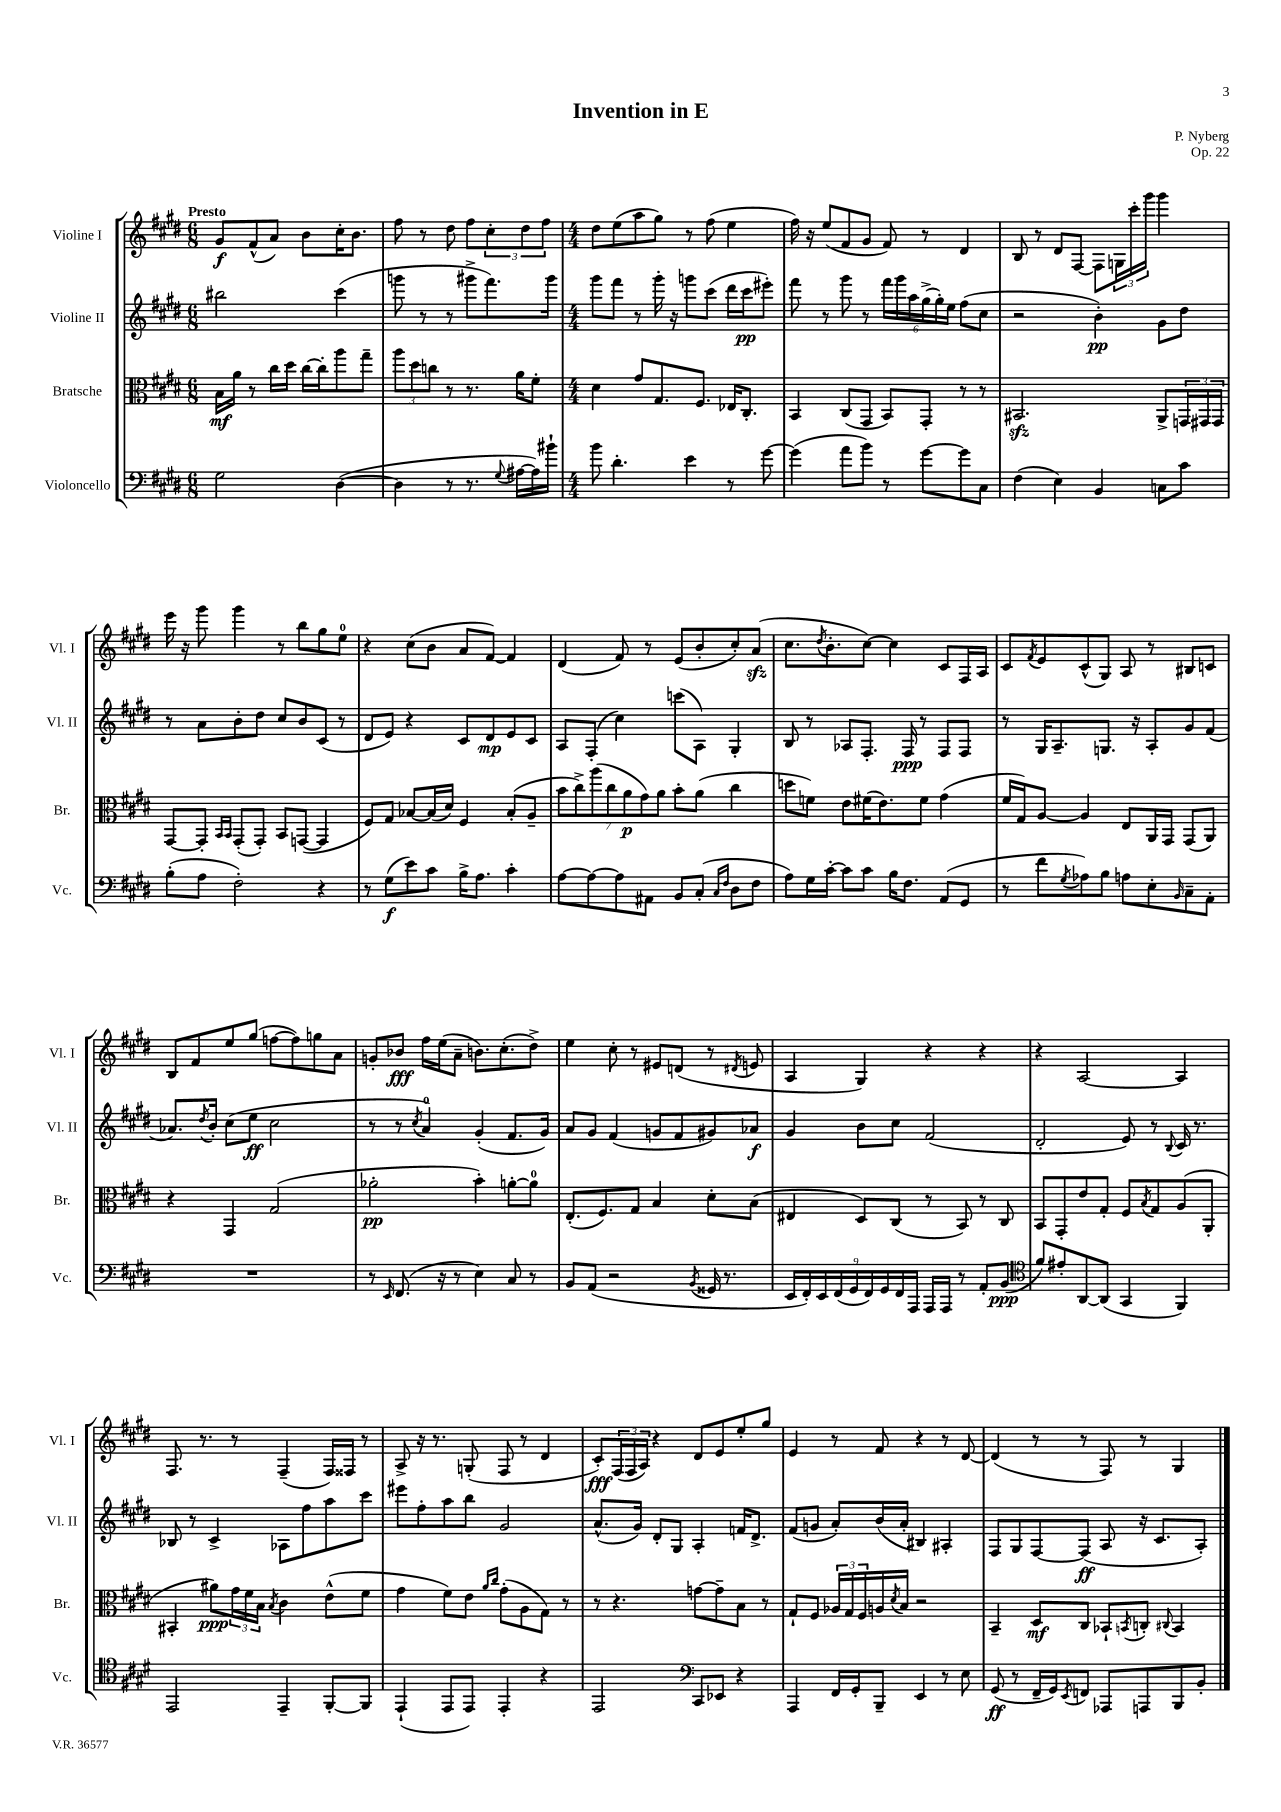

**kern	**dynam	**kern	**dynam	**kern	**dynam	**kern	**dynam
*part4	*part4	*part3	*part3	*part2	*part2	*part1	*part1
*staff4	*staff4	*staff3	*staff3	*staff2	*staff2	*staff1	*staff1
*I"Violoncello	*	*I"Bratsche	*	*I"Violine II	*	*I"Violine I	*
*I'Vc.	*	*I'Br.	*	*I'Vl. II	*	*I'Vl. I	*
*clefF4	*	*clefC3	*	*clefG2	*	*clefG2	*
*k[f#c#g#d#]	*	*k[f#c#g#d#]	*	*k[f#c#g#d#]	*	*k[f#c#g#d#]	*
*M6/8	*	*M6/8	*	*M6/8	*	*M6/8	*
=1	=1	=1	=1	=1	=1	=1	=1
!	!	!	!	!	!	!LO:TX:a:B:t=Presto	!
2G#\	.	16B\LL	mf	2bb#X\	.	8g#/L	f
.	.	16a\JJ	.	.	.	.	.
.	.	8r	.	.	.	(8f#^^/	.
.	.	16cc#\LL	.	.	.	8a/J)	.
.	.	16dd#\JJ	.	.	.	.	.
.	.	[16cc#\LL	.	.	.	8b\L	.
.	.	16cc#'\J]	.	.	.	.	.
([4D#\	.	8aa\	.	(4ccc#\	.	16cc#'\K	.
.	.	.	.	.	.	8.b\J	.
.	.	8gg#~\J	.	.	.	.	.
=2	=2	=2	=2	=2	=2	=2	=2
4D#\]	.	12aa\L	.	8gggn\	.	8ff#\	.
.	.	12dd#\	.	.	.	.	.
.	.	.	.	8r	.	8r	.
.	.	12ccn\J	.	.	.	.	.
8r	.	8r	.	8r	.	8dd#\	.
8.r	.	8.r	.	8ggg#X^\L	.	8ff#\L	.
.	.	.	.	8.fff#\)	.	12cc#'\	.
8qqG#/	.	.	.	.	.	.	.
[16A#X\LL	.	16a\KL	.	.	.	.	.
.	.	.	.	.	.	12dd#\	.
16A#\])	.	8f#'\J	.	.	.	.	.
.	.	.	.	.	.	12ff#\J	.
16b#X`\JJ	.	.	.	16ggg#\Jk	.	.	.
=3	=3	=3	=3	=3	=3	=3	=3
*M4/4	*	*M4/4	*	*M4/4	*	*M4/4	*
8b\	.	4d#\	.	8ggg#\L	.	8dd#\L	.
4.d#'\	.	.	.	8fff#\J	.	(8ee\	.
.	.	8g#/L	.	8r	.	8aa\	.
.	.	8.G#/	.	16ggg#'\	.	8gg#\J)	.
.	.	.	.	16r	.	.	.
4e\	.	.	.	8gggn\L	.	8r	.
.	.	8.F#/J	.	.	.	.	.
.	.	.	.	(8ccc#\J	.	(8ff#\	.
8r	.	16E-X/KL	.	16ddd#\LL	.	4ee\	.
.	.	8.C#'/J	.	16ccc#\J	pp	.	.
[8g#\	.	.	.	8eee#X'\J)	.	.	.
=4	=4	=4	=4	=4	=4	=4	=4
(4g#\]	.	4BB/	.	8fff#\	.	16ff#\)	.
.	.	.	.	.	.	16r	.
.	.	.	.	8r	.	(8ee/L	.
8a\L	.	(8C#/L	.	8ggg#\	.	8f#/	.
8b\J)	.	8GG#/J	.	8r	.	8g#/J	.
8r	.	8BB/L)	.	24fff#\LL	.	8f#/)	.
.	.	.	.	24ggg#\	.	.	.
.	.	.	.	24aa\	.	.	.
[8g#\L	.	8GG#'/J	.	(24gg#^\	.	8r	.
.	.	.	.	24gg#'\)	.	.	.
.	.	.	.	24ee\JJ	.	.	.
8g#\]	.	8r	.	(8ff#\L	.	4d#/	.
8C#\J	.	8r	.	8cc#\J	.	.	.
=5	=5	=5	=5	=5	=5	=5	=5
(4F#\	.	2.BB#Xzz/	.	2r	.	8B/	.
.	.	.	.	.	.	8r	.
4E\)	.	.	.	.	.	8d#/L	.
.	.	.	.	.	.	[8F#/J	.
4BB/	.	.	.	4b'\)	pp	8F#\L]	.
.	.	.	.	.	.	24Gn\L	.
.	.	.	.	.	.	24ccc#'\	.
.	.	.	.	.	.	24ggg#\JJ	.
8Cn\L	.	8AA^/L	.	8g#\L	.	4ggg#\	.
8c#\J	.	24GGn/L	.	8dd#\J	.	.	.
.	.	24GG#X/	.	.	.	.	.
.	.	24GG#/JJ	.	.	.	.	.
!!LO:LB:g=z
=6	=6	=6	=6	=6	=6	=6	=6
(8B'\L	.	[8GG#/L	.	8r	.	16eee\	.
.	.	.	.	.	.	16r	.
8A\J	.	8GG#'/J]	.	8a\L	.	8ggg#\	.
.	.	16qqBB/LL	.	.	.	.	.
.	.	16qqBB/JJ	.	.	.	.	.
2F#'\)	.	(8GG#'/L	.	8b'\	.	4ggg#\	.
.	.	8GG#'/J)	.	8dd#\J	.	.	.
.	.	8BB/L	.	8cc#/L	.	8r	.
.	.	([8GGn/J	.	8b/	.	8bb\L	.
4r	.	4GG/]	.	(8c#/J	.	8gg#\	.
.	.	.	.	8r	.	8ee\J	.
=7	=7	=7	=7	=7	=7	=7	=7
8r	.	8F#/L)	.	8d#/L	.	4r	.
(8G#\L	f	8G#/J	.	8e/J)	.	.	.
8e\)	.	[8B-X/L	.	4r	.	(8cc#\L	.
8c#\J	.	(16B-/L]	.	.	.	8b\J	.
.	.	16d#/JJ)	.	.	.	.	.
16B^\KL	.	4F#/	.	8c#/L	.	8a/L	.
8.A\J	.	.	.	.	.	.	.
.	.	.	.	8d#/	mp	[8f#/J)	.
4c#'\	.	(8B-'/L	.	8e/	.	4f#/]	.
.	.	8A~/J	.	8c#/J	.	.	.
=8	=8	=8	=8	=8	=8	=8	=8
[8A\L	.	14b\L	.	8A/L	.	(4d#/	.
.	.	14cc#^\)	.	.	.	.	.
8A\_	.	.	.	(8F#'/J	.	.	.
.	.	(14aa\	.	.	.	.	.
.	.	14cc#\	.	.	.	.	.
8A\]	.	.	.	4cc#\)	.	8f#/)	.
.	.	14a\	p	.	.	.	.
.	.	14g#\)	.	.	.	.	.
8AA#X\J	.	.	.	.	.	8r	.
.	.	14a\J	.	.	.	.	.
8BB/L	.	8b'\L	.	(8cccn\L	.	(8e/L	.
(8C#'/J	.	(8a\J	.	8A\J)	.	8b'/	.
16qqC#/LL	.	.	.	.	.	.	.
16qqF#/JJ	.	.	.	.	.	.	.
8D#\L	.	4cc#\	.	4G#'/	.	8cc#'/)	.
8F#\J	.	.	.	.	.	(8azz/J	.
=9	=9	=9	=9	=9	=9	=9	=9
8A\L)	.	8ddn\L	.	8B/	.	8.cc#\L	.
16G#\L	.	8fn\J)	.	8r	.	.	.
.	.	.	.	.	.	8qdd#/	.
[16c#'\JJ	.	.	.	.	.	8.b'\	.
8c#\L]	.	8e\L	.	8A-X/L	.	.	.
8c#\J	.	(16f#X\K	.	8.F#'/J	.	[8cc#\J)	.
.	.	8.e\)	.	.	.	.	.
16B\KL	.	.	.	.	.	4cc#\]	.
8.F#\J	.	.	.	16F#/	ppp	.	.
.	.	8f#\J	.	8r	.	.	.
(8AA/L	.	(4g#\	.	8F#/L	.	8c#/L	.
8GG#/J	.	.	.	8F#/J	.	16F#/L	.
.	.	.	.	.	.	16A/JJ	.
=10	=10	=10	=10	=10	=10	=10	=10
8r	.	16f#/LL	.	8r	.	8c#/L	.
.	.	16G#/J)	.	.	.	.	.
.	.	.	.	.	.	8qf#/	.
8f#\L	.	[8A/J	.	16G#/KL	.	8e/	.
.	.	.	.	8.A~/	.	.	.
8qG#/	.	.	.	.	.	.	.
8A-X\)	.	4A/]	.	.	.	(8c#^^/	.
8B\J	.	.	.	8.Gn/J	.	8G#/J)	.
8An\L	.	8E/L	.	.	.	8A/	.
.	.	.	.	16r	.	.	.
8E'\	.	16AA/L	.	8A'/L	.	8r	.
.	.	16GG#/JJ	.	.	.	.	.
16qqBB/	.	.	.	.	.	.	.
8C#~\	.	(8GG#/L	.	8g#/	.	8B#X/L	.
8AA'\J	.	8AA/J)	.	(8f#/J	.	8cn/J	.
!!LO:LB:g=z
=11	=11	=11	=11	=11	=11	=11	=11
1r	.	4r	.	8.a-X/L)	.	8B/L	.
.	.	.	.	.	.	8f#/	.
.	.	.	.	8qdd#/	.	.	.
.	.	.	.	16b'/Jk	.	.	.
.	.	4GG#/	.	(8cc#\L	.	8ee/	.
.	.	.	.	8ee\J	ff	(8gg#/J	.
.	.	(2G#/	.	2cc#\	.	[8ffn\L	.
.	.	.	.	.	.	8ff\])	.
.	.	.	.	.	.	8ggn\	.
.	.	.	.	.	.	8a\J	.
=12	=12	=12	=12	=12	=12	=12	=12
8r	.	2a-X'\	pp	8r	.	8gn'/L	.
16qqEE/	.	.	.	.	.	.	.
(8.FF#/	.	.	.	8r	.	8b-X/J	fff
.	.	.	.	8qcc#/	.	.	.
.	.	.	.	4a/)	.	16ff#\LL	.
16r	.	.	.	.	.	(16ee\J	.
8r	.	.	.	.	.	8a~\J	.
4E\)	.	4b'\)	.	(4g#'/	.	8.bn\L)	.
.	.	.	.	.	.	(8.cc#'\	.
8C#/	.	[8an'\L	.	8.f#/L	.	.	.
8r	.	8a\J]	.	.	.	8dd#^\J)	.
.	.	.	.	16g#/Jk)	.	.	.
=13	=13	=13	=13	=13	=13	=13	=13
8BB/L	.	(8.E'/L	.	8a/L	.	4ee\	.
(8AA/J	.	.	.	8g#/J	.	.	.
.	.	8.F#/)	.	.	.	.	.
2r	.	.	.	(4f#/	.	8cc#'\	.
.	.	8G#/J	.	.	.	8r	.
.	.	4B/	.	8gn/L	.	8e#X/L	.
.	.	.	.	8f#/	.	(8dn/J	.
8qBB/	.	.	.	.	.	.	.
16GG##X/	.	8d#'\L	.	8g#X/)	.	8r	.
8.r	.	.	.	.	.	.	.
.	.	.	.	.	.	8qd#X/	.
.	.	(8B\J	.	8a-X/J	f	8en/	.
=14	=14	=14	=14	=14	=14	=14	=14
18EE/LL	.	4E#X/	.	4g#/	.	4A/	.
18FF#'/)	.	.	.	.	.	.	.
18EE/	.	.	.	.	.	.	.
(18FF#/	.	.	.	.	.	.	.
18GG#/	.	.	.	.	.	.	.
.	.	8D#/L)	.	8b\L	.	4G#/)	.
18FF#/)	.	.	.	.	.	.	.
18GG#/	.	.	.	.	.	.	.
.	.	(8C#/J	.	8cc#\J	.	.	.
18FF#/	.	.	.	.	.	.	.
18AAA/JJ	.	.	.	.	.	.	.
16AAA/LL	.	8r	.	(2f#/	.	4r	.
16AAA/JJ	.	.	.	.	.	.	.
8r	.	8BB/)	.	.	.	.	.
8AA'/L	.	8r	.	.	.	4r	.
(8BB/J	ppp	8C#/	.	.	.	.	.
=15	=15	=15	=15	=15	=15	=15	=15
*clefC4	*	*	*	*	*	*	*
8f#/L)	.	8BB/L	.	2d#'/	.	4r	.
8e#X'/	.	8GG#'/	.	.	.	.	.
[8AA/	.	8e/	.	.	.	[2A/	.
(8AA/J]	.	8G#'/J	.	.	.	.	.
4GG#/	.	8F#/L	.	8e/)	.	.	.
.	.	8qB/	.	.	.	.	.
.	.	8G#/	.	8r	.	.	.
.	.	.	.	8qqB/	.	.	.
4FF#/)	.	(8A/	.	16c#/	.	4A/]	.
.	.	.	.	8.r	.	.	.
.	.	8AA'/J	.	.	.	.	.
!!LO:LB:g=z
=16	=16	=16	=16	=16	=16	=16	=16
2EE/	.	4BB#X'/	.	8B-X/	.	8.F#/	.
.	.	.	.	8r	.	.	.
.	.	.	.	.	.	8.r	.
.	.	8a#X\L)	ppp	4c#^/	.	.	.
.	.	24g#\L	.	.	.	8r	.
.	.	24f#\	.	.	.	.	.
.	.	24B\JJ	.	.	.	.	.
.	.	8qB/	.	.	.	.	.
4EE~/	.	4c#\	.	8A-X\L	.	(4F#~/	.
.	.	.	.	8ff#\	.	.	.
[8FF#'/L	.	(8e^^\L	.	8aa\	.	16F#/LL)	.
.	.	.	.	.	.	16F##X/JJ	.
8FF#/J]	.	8f#\J	.	8ccc#\J	.	8r	.
=17	=17	=17	=17	=17	=17	=17	=17
(4EE`/	.	4g#\	.	8eee#X\L	.	8A^/	.
.	.	.	.	8ff#'\	.	16r	.
.	.	.	.	.	.	8.r	.
8EE/L	.	8f#\L)	.	8aa\	.	.	.
8EE/J)	.	8e\J	.	8bb\J	.	(8Gn'/	.
.	.	16qqa/LL	.	.	.	.	.
.	.	16qqcc#/JJ	.	.	.	.	.
4EE'/	.	(8g#'\L	.	2g#/	.	8F#/	.
.	.	8A\	.	.	.	8r	.
4r	.	8G#\J)	.	.	.	4d#/	.
.	.	8r	.	.	.	.	.
=18	=18	=18	=18	=18	=18	=18	=18
2EE/	.	8r	.	(8.a^^/L	.	8c#'/L)	fff
.	.	4.r	.	.	.	(24F#/L	.
.	.	.	.	.	.	24F#/	.
.	.	.	.	16g#/Jk)	.	.	.
.	.	.	.	.	.	24A/JJ)	.
.	.	.	.	8d#'/L	.	4r	.
.	.	.	.	8G#/J	.	.	.
*clefF4	*	*	*	*	*	*	*
8CC#/L	.	[8gn\L	.	4A'/	.	8d#/L	.
8EE-X/J	.	8g~\]	.	.	.	8e/	.
4r	.	8B\J	.	16fn/KL	.	8ee'/	.
.	.	.	.	8.d#^/J	.	.	.
.	.	8r	.	.	.	8gg#/J	.
=19	=19	=19	=19	=19	=19	=19	=19
4AAA/	.	8G#`/L	.	(8f#/L	.	4e/	.
.	.	8F#/J	.	8gn/J	.	.	.
16FF#/LL	.	24A-X/LL	.	8a'/L)	.	8r	.
.	.	24G#/	.	.	.	.	.
16GG#'/J	.	.	.	.	.	.	.
.	.	24F#/	.	.	.	.	.
8BBB~/J	.	16An/	.	(16b/L	.	8f#/	.
.	.	8qd#/	.	.	.	.	.
.	.	16B/JJ	.	16a'/JJ	.	.	.
4EE/	.	2r	.	4B#X/)	.	4r	.
8r	.	.	.	4A#X'/	.	8r	.
8E\	.	.	.	.	.	[8d#/	.
=20	=20	=20	=20	=20	=20	=20	=20
(8GG#/	ff	4BB~/	.	8F#/L	.	(4d#/]	.
8r	.	.	.	8G#/	.	.	.
16FF#~/LL	.	8D#/L	mf	[8F#/	.	8r	.
16GG#/J)	.	.	.	.	.	.	.
8qEE/	.	.	.	.	.	.	.
8FFn/J	.	8C#/J	.	(8F#/J]	ff	8r	.
8AAA-X/L	.	8BB-X`/L	.	8A/	.	8F#/)	.
.	.	8qBBn/	.	.	.	.	.
8AAAn/	.	8Cn'/J	.	16r	.	8r	.
.	.	.	.	8.c#/L	.	.	.
.	.	8qqC#X/	.	.	.	.	.
8BBB/	.	4BB/	.	.	.	4G#/	.
8BB'/J	.	.	.	8A'/J)	.	.	.
==	==	==	==	==	==	==	==
*-	*-	*-	*-	*-	*-	*-	*-
